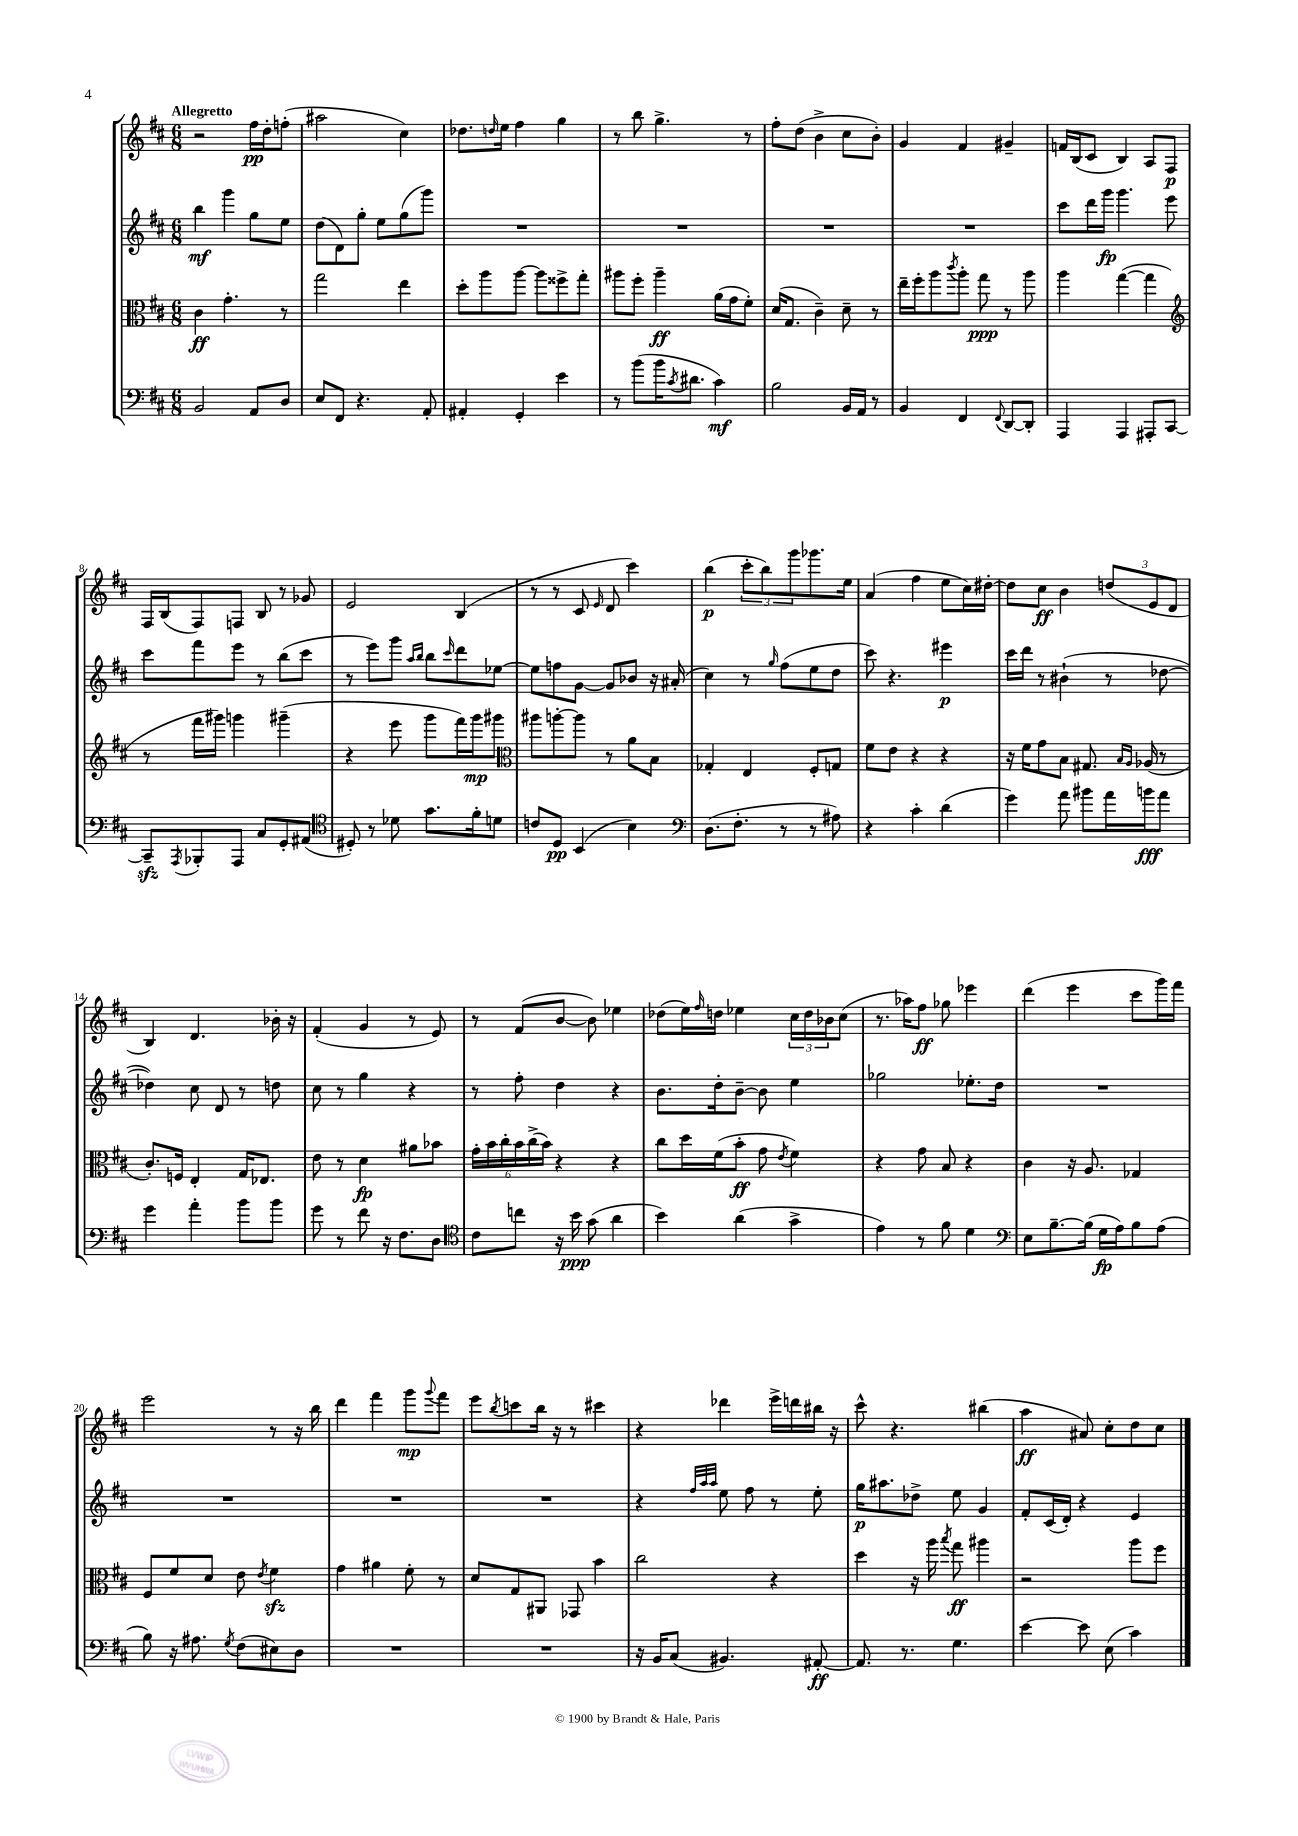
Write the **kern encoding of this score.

**kern	**kern	**kern	**kern
*staff4	*staff3	*staff2	*staff1
*clefF4	*clefC3	*clefG2	*clefG2
*k[f#c#]	*k[f#c#]	*k[f#c#]	*k[f#c#]
*M6/8	*M6/8	*M6/8	*M6/8
2BB/	4c#\	4bb\	2r
.	4.g'\	4ggg\	.
8AA/L	.	8gg\L	16ff#\LL
.	.	.	16dd'\J
8D/J	8r	8ee\J	(8ff'\J
=	=	=	=
8E/L	2gg\	(8dd\L	2aa#\
8FF#/J	.	8d\)	.
4.r	.	8gg'\J	.
.	.	8ee\L	.
.	4ee\	(8gg\	4cc#\)
8AA'/	.	8ggg\J)	.
=	=	=	=
4AA#'/	8dd'\L	2.r	8.dd-\L
.	8aa\	.	.
.	.	.	16qqdd/
.	.	.	16ee\Jk
4GG'/	[8aa\J	.	4ff#\
.	8aa\]L	.	.
4e\	8ff##^\	.	4gg\
.	8gg'\J	.	.
=	=	=	=
8r	8aa#\L	2.r	8r
(8b\L	8ff#'\J	.	8bb\
16b\K	4aa#~\	.	4.gg^\
8qc#/	.	.	.
8.d#\J	.	.	.
4c#\)	(16a\LL	.	.
.	16g\J	.	.
.	8f#'\J)	.	8r
=	=	=	=
2B\	(16d/LK	2.r	8ff#'\L
.	8.G/J	.	.
.	.	.	(8dd\J
.	4c#~\)	.	4b^\
16BB/LL	8d~\	.	8cc#\L
16AA/JJ	.	.	.
8r	8r	.	8b'\J)
=	=	=	=
4BB/	16ee~\LL	2.r	4g/
.	16ff#'\J	.	.
.	8aa\	.	.
.	8qccc#/	.	.
4FF#/	8aa'\J	.	4f#/
.	8gg\	.	.
8qqFF#/	.	.	.
[8DD/L	8r	.	4g#~/
8DD'/]J	8aa\	.	.
=	=	=	=
4AAA/	4aa\	8ccc#\L	16f/LL
.	.	.	(16B/J
.	.	16ddd\L	8c#/J
.	.	16ggg\JJ	.
4AAA/	([4gg\	4.ggg\	4B/)
8AAA#'/L	4gg\]	.	8A/L
[8CC#/J	.	8eee\	8F#/J
=	=	=	=
*	*clefG2	*	*
8CC#~/]L	8r	8ccc#\L	16F#/LL
.	.	.	(16B/J
8qAAA/	.	.	.
8BBB-'/	16fff#\LL	8fff#\	8F#/)
.	16ggg#\JJ)	.	.
8AAA/J	4ggg\	8eee\J	8F/J
8C#/L	.	8r	8B/
8GG'/	(4ggg#~\	(8bb\L	8r
(8AA#/J	.	8ccc#\J	8g-/
=	=	=	=
*clefC4	*	*	*
8D#'/)	4r	8r	2e/
8r	.	8eee\L)	.
8d-\	8eee\	8ggg\J	.
.	.	16qqaa/LL	.
.	.	16qqbb/JJ	.
8.g\L	8ggg\L	8bb\L	.
.	.	16qqccc#/	.
.	16fff#\L)	8ddd\	(4B/
16f#'\k	16ggg\J	.	.
8d\J	8ggg#\J	[8ee-\J	.
=	=	=	=
*	*clefC3	*	*
8c/L	8aa#\L	8ee-\]L	8r
8D/J	[8aa'\	8ff\	8r
(4BB/	8aa\]J	[8g\J	8c#/
.	.	.	16qqe/
.	8r	8g/]L	8d/
4B\)	8a\L	8b-/J	4ccc#\)
.	8B\J	16r	.
.	.	(16a#'/	.
=	=	=	=
*clefF4	*	*	*
(8.D\L	4G-'/	4cc#\)	(4bb\
8.F#'\J	.	.	.
.	4E/	8r	12ccc#'\L
.	.	.	12bb\)
.	.	16qqgg/	.
8r	.	(8ff#\L	.
.	.	.	12ggg\
8r	8F#'/L	8ee\	8.ggg-\
8A#\)	8G/J	8dd\J	.
.	.	.	16ee\Jk
=	=	=	=
4r	8f#\L	8ccc#\)	(4a/
.	8e\J	4.r	.
4c#'\	4r	.	4ff#\
(4d\	4r	4eee#\	8ee\L
.	.	.	16cc#\L)
.	.	.	[16dd#'\JJ
=	=	=	=
4g\)	16r	16ccc#\LL	8dd#\]L
.	16f#\LK	16ddd\JJ	.
.	8g\	8r	8cc#\J
8a\	8B\J	(4b#`\	4b\
8b#\L	8.G#/	.	.
16a\L	.	8r	(12dd/L
.	16qqB/LL	.	.
.	16qqA/JJ	.	.
16b\J	(16A-/	.	.
.	.	.	12e/
8a\J	8r	[8dd-\	.
.	.	.	12d/J
=	=	=	=
4g\	8.c#'/L)	4dd-\])	4B/)
.	16F/Jk	.	.
4a'\	4E'/	8cc#\	4.d/
.	.	8d/	.
8b\L	16G/LK	8r	.
.	8.E-/J	.	.
8b\J	.	8dd\	16b-'\
.	.	.	16r
=	=	=	=
8g\	8e\	8cc#\	(4f#'/
8r	8r	8r	.
8f#\	4d\	4gg\	4g/
16r	.	.	.
8.F#\L	.	.	.
.	8a#\L	4r	8r
8D\J	8b-\J	.	8e/)
=	=	=	=
*clefC4	*	*	*
8c#\L	24g'\LL	8r	8r
.	24b\	.	.
.	24cc#'\	.	.
8cc\J	24b\	8ff#'\	(8f#/L
.	(24cc#^\	.	.
.	24b\JJ)	.	.
16r	4r	4dd\	[8b/J
16b\	.	.	.
(8g\	.	.	8b\])
4a\	4r	4r	4ee-\
=	=	=	=
4b\)	8cc#\L	8.b\L	(8dd-\L
.	16dd\L	.	16ee\L)
.	.	.	16qqff#/
.	(16f#\J	16dd'\k	16dd\JJ
(4a\	8b'\J	[8b~\J	4ee-\
.	8g\	8b\]	.
.	8qe/	.	.
4g^\	4f#\)	4ee\	24cc#\LL
.	.	.	24dd\
.	.	.	24b-\J
.	.	.	(8cc#\J
=	=	=	=
4e\)	4r	2gg-\	8.r
.	.	.	16aa-\LK)
8r	8g\	.	8ff#\J
8f#\	8B/	.	8gg-\
4d\	4r	8.ee-'\L	4eee-\
.	.	16dd\Jk	.
=	=	=	=
*clefF4	*	*	*
8E\L	4c#\	2.r	(4ddd\
[8.B~\	.	.	.
.	16r	.	4eee\
(16B\]Jk	8.A/	.	.
16G\LL	.	.	.
16A\J)	.	.	.
8B\	4G-/	.	8ccc#\L
(8A\J	.	.	16ggg\L)
.	.	.	16fff#\JJ
=	=	=	=
8B\)	8F#/L	2.r	2eee\
16r	8f#/	.	.
8.A#\	.	.	.
.	8d/J	.	.
8qG/	.	.	.
(8F#\L	8e\	.	.
.	8qe/	.	.
8E#\)	4f#\	.	8r
8D\J	.	.	16r
.	.	.	16bb\
=	=	=	=
2.r	4g\	2.r	4ddd\
.	4a#\	.	4fff#\
.	8f#'\	.	8ggg\L
.	.	.	8qqggg/
.	8r	.	8fff#\J
=	=	=	=
2.r	8d/L	2.r	8eee\L
.	.	.	8qbb/
.	8G/	.	8ccc\
.	8AA#/J	.	16bb\Jk
.	.	.	16r
.	8GG-/	.	8r
.	4b\	.	4ccc#\
=	=	=	=
16r	2cc#\	4r	4r
16BB/LK	.	.	.
(8C#/J	.	.	.
.	.	32qqff#/LLL	.
.	.	32qqaa/	.
.	.	32qqaa/JJJ	.
4.BB#/)	.	8ee\	4ddd-\
.	.	8ff#\	.
.	4r	8r	16eee^\LL
.	.	.	16ddd\
[8AA#'/	.	8ee'\	16bb#\JJ
.	.	.	16r
=	=	=	=
8.AA#/]	4dd\	16gg\LK	8ccc#^^\
.	.	8.aa#\	.
.	.	.	4.r
8.r	.	.	.
.	16r	8dd-^\J	.
.	16aa\	.	.
.	8qbb/	.	.
4.G\	8gg\	8ee\	.
.	4aa#\	4g/	(4bb#\
=	=	=	=
[4e\	2r	8f#'/L	4aa\
.	.	(16c#/L	.
.	.	16d'/JJ)	.
8e\]	.	4r	8a#/)
(8E\	.	.	8cc#'\L
4c#\)	8aa\L	4e/	8dd\
.	8ff#\J	.	8cc#\J
==	==	==	==
*-	*-	*-	*-
